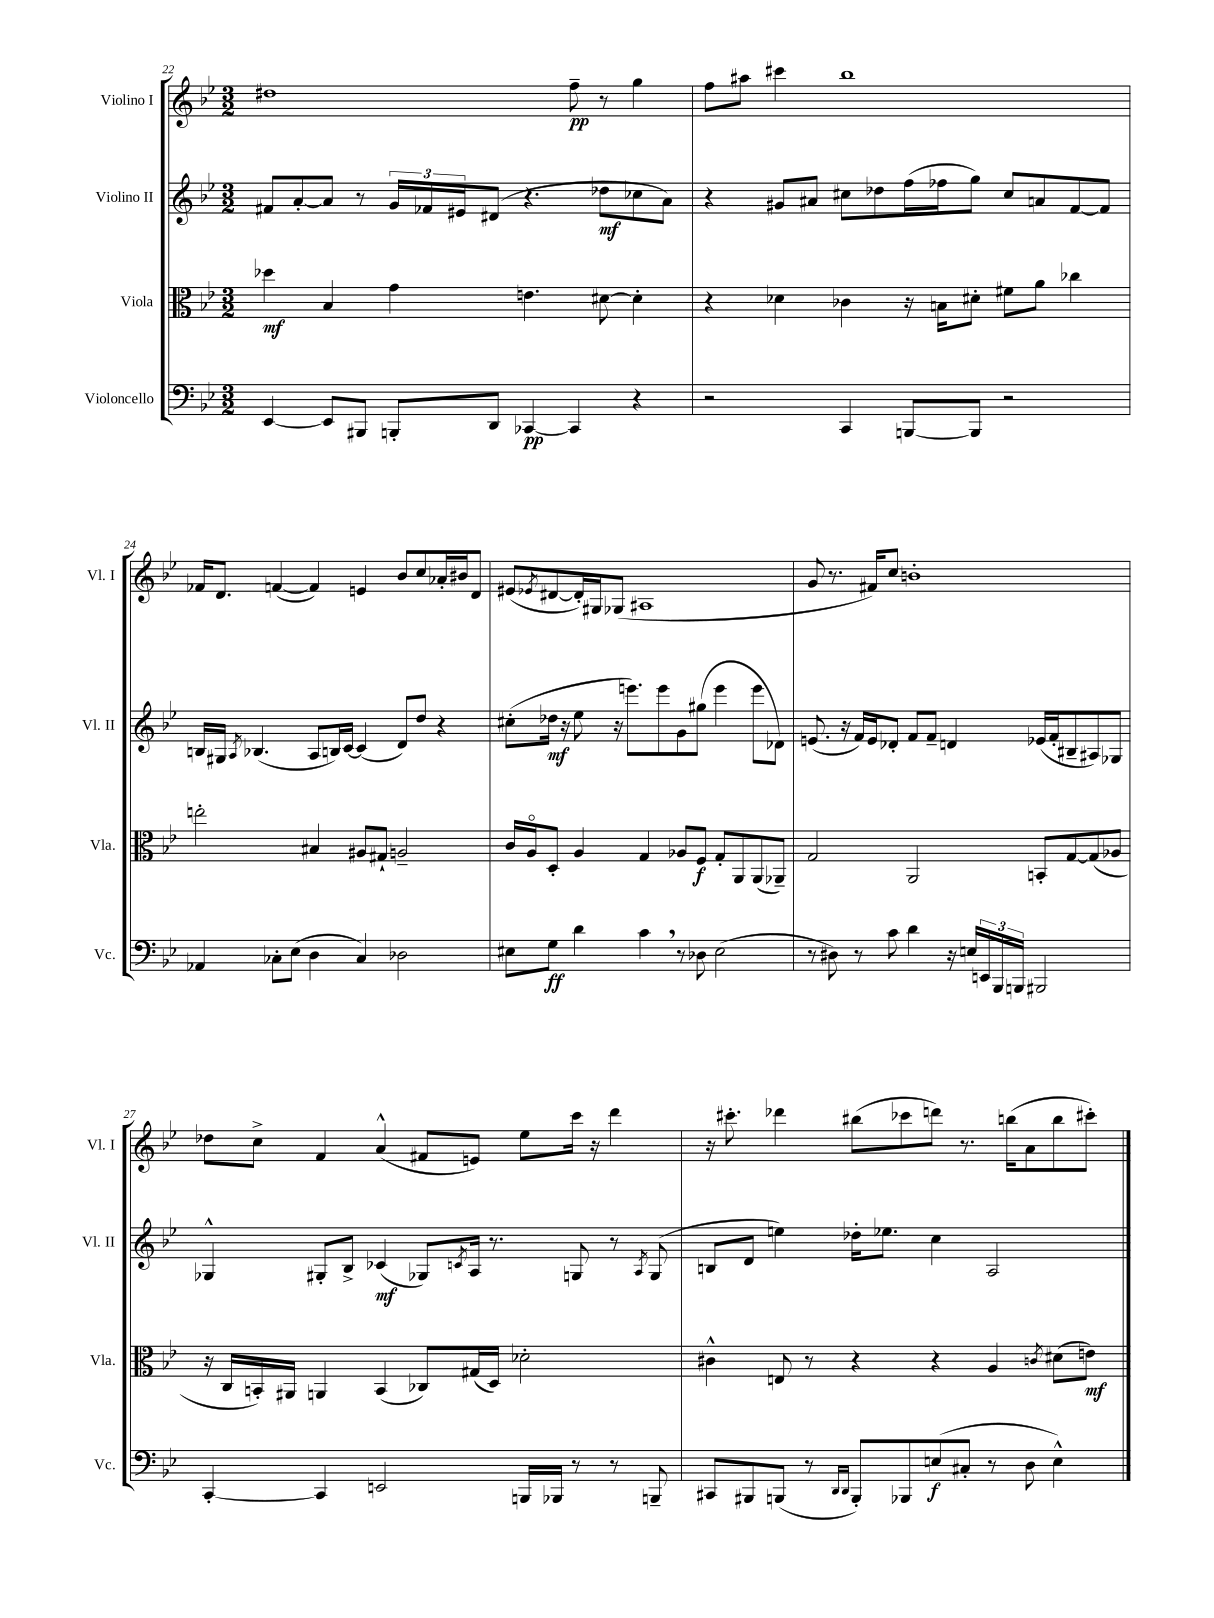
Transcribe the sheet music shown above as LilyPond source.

<<
\new StaffGroup <<
\new Staff = "s0" \with { instrumentName = "Violino I" shortInstrumentName = "Vl. I" } {
    \clef treble \key bes \major \numericTimeSignature \time 3/2
    dis''1 f''8--\pp r8 g''4 |
    f''8 ais''8 cis'''4 bes''1 |
    fes'16 d'8. f'4~( f'4) e'4 bes'8 c''8 aes'16-. bis'16 d'8 |
    eis'8( \acciaccatura { ees'8 } dis'8~ dis'16-.) gis16 ges8( ais1 |
    g'8 r8. fis'16) c''8 b'1-. |
    des''8 c''8-> f'4 a'4-^( fis'8 e'8) ees''8 c'''16 r16 d'''4 |
    r16 cis'''8.-. des'''4 bis''8( ces'''8 d'''8) r8. b''16( a'8 b''8 cis'''8-.) \bar "|." |
}
\new Staff = "s1" \with { instrumentName = "Violino II" shortInstrumentName = "Vl. II" } {
    \clef treble \key bes \major \numericTimeSignature \time 3/2
    fis'8 a'8~-. a'8 r8 \tuplet 3/2 { g'16 fes'16 eis'16 } dis'8( r4. des''8\mf ces''8 a'8) |
    r4 gis'8 ais'8 cis''8 des''8 f''16( fes''16 g''8) cis''8 a'8 f'8~ f'8 |
    b16 gis16 \acciaccatura { a8 } bes4.( a8 b16) c'16~ c'4( d'8) d''8 r4 |
    cis''8-.( des''16\mf r16 ees''8 r16 e'''8.) e'''8 g'8 gis''8( e'''4 e'''8 des'8) |
    e'8.( r16 f'16) e'16 des'8-. f'8 f'8-- d'4 ees'16( f'16-. bis8-- ais8) ges8 |
    ges4-^ gis8-. bes8-> ces'4\mf( ges8) \acciaccatura { c'8 } a16 r8. g8 r8 \acciaccatura { a8 } g8( |
    b8 d'8 e''4) des''16-. ees''8. c''4 a2 \bar "|." |
}
\new Staff = "s2" \with { instrumentName = "Viola" shortInstrumentName = "Vla." } {
    \clef alto \key bes \major \numericTimeSignature \time 3/2
    des''4\mf bes4 g'4 e'4. dis'8~ dis'4-. |
    r4 des'4 ces'4 r16 b16 dis'8-. fis'8 a'8 ces''4 |
    e''2-. bis4 ais8 gis8-! a2-- |
    c'16 a16\flageolet d8-. a4 g4 aes8 f8\f g8-. a,8 a,8( aes,8--) |
    g2 a,2 b,8-. g8~ g8( aes8 |
    r16 c16 b,16-.) ais,16 a,4 b,4( ces8) gis16( d16) des'2-. |
    cis'4-^ e8 r8 r4 r4 a4 \acciaccatura { c'8 } dis'8( e'8\mf) \bar "|." |
}
\new Staff = "s3" \with { instrumentName = "Violoncello" shortInstrumentName = "Vc." } {
    \clef bass \key bes \major \numericTimeSignature \time 3/2
    ees,4~ ees,8 bis,,8 b,,8-. d,8 ces,4~\pp ces,4 r4 |
    r2 c,4 b,,8~ b,,8 r2 |
    aes,4 ces8-. ees8( d4 ces4) des2 |
    eis8 g8\ff d'4 c'4 \breathe r8 des8 eis2( |
    r8 dis8) r8 c'8 d'4 r16 e16 \tuplet 3/2 { e,16 bes,,16 b,,16 } bis,,2 |
    c,4~-. c,4 e,2 b,,16 bes,,16 r8 r8 b,,8-- |
    cis,8 bis,,8 b,,8( r8 \grace { d,16 d,16 } b,,8-.) bes,,8 e8\f( cis8-. r8 d8 e4-^) \bar "|." |
}
>>
>>
\layout { \context { \Score currentBarNumber = #22 } }
